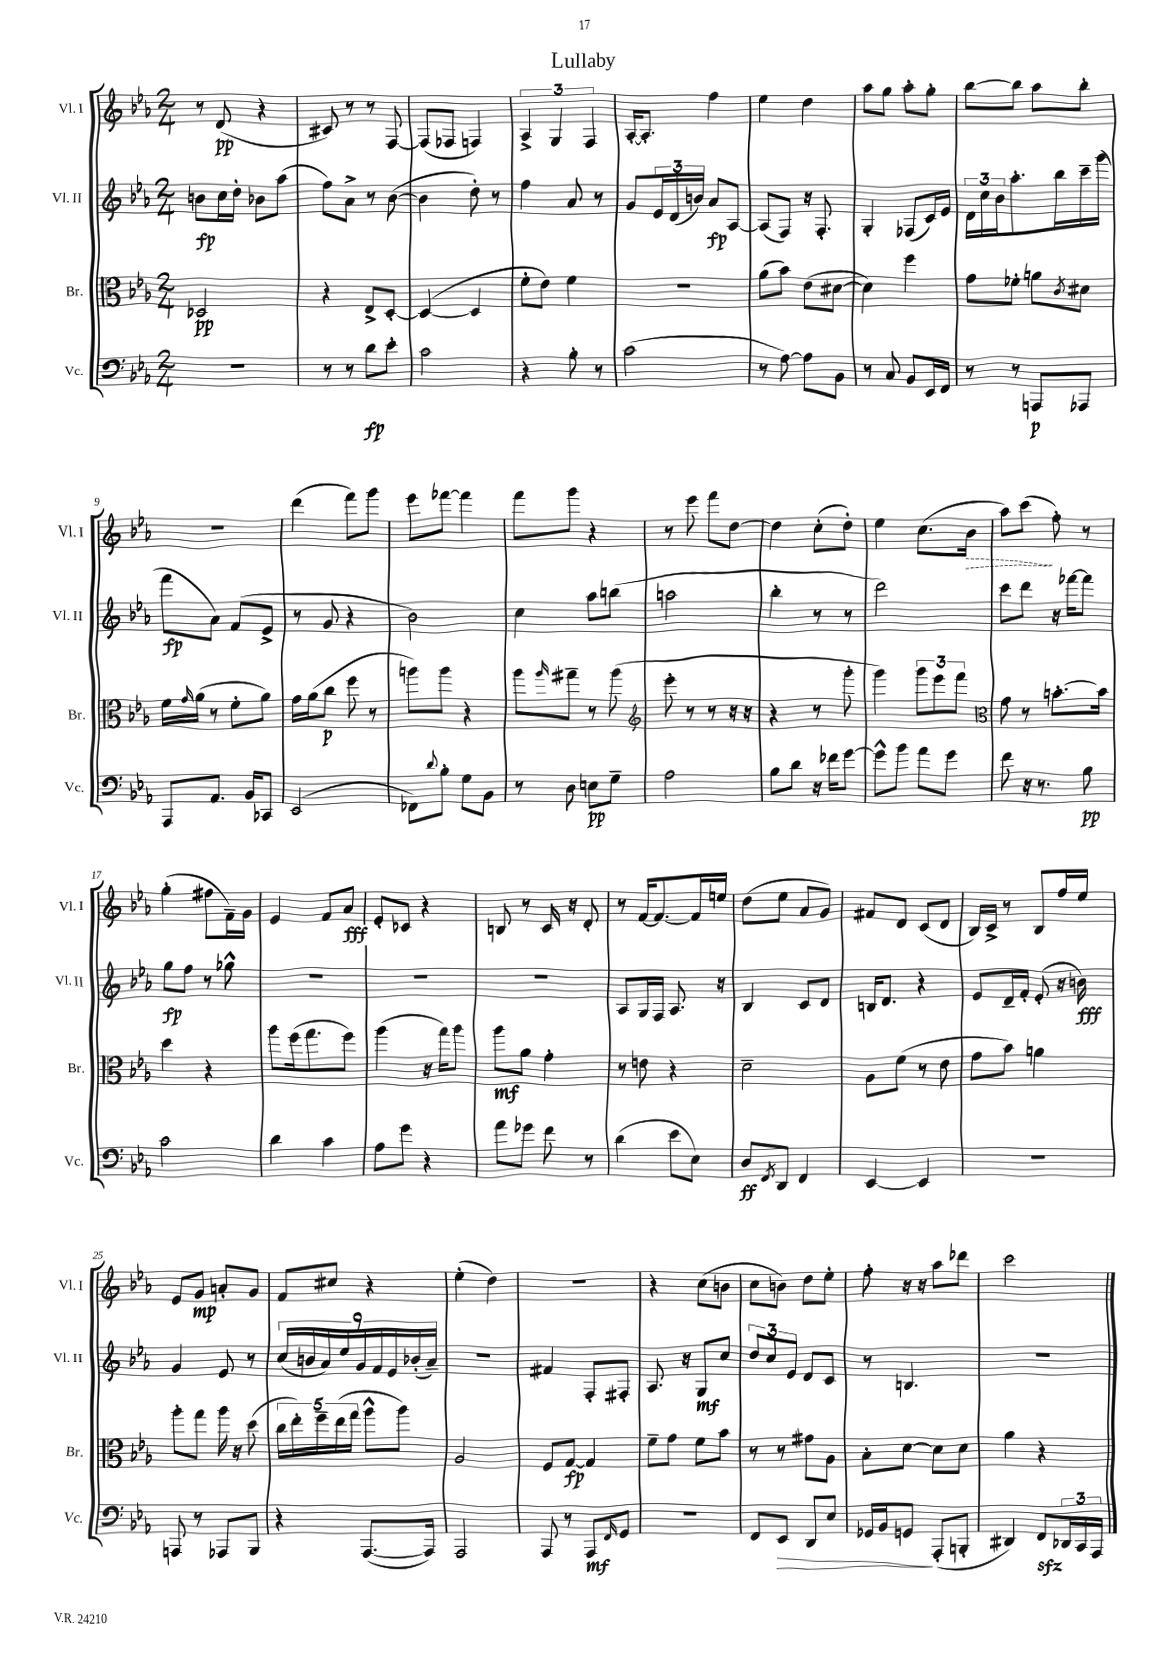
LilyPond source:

\header { title = "Lullaby" }
<<
\new StaffGroup <<
\new Staff = "s0" \with { instrumentName = "Vl. I" shortInstrumentName = "Vl. I" } {
    \clef treble \key ees \major \numericTimeSignature \time 2/4
    r8 d'8\pp( r4 |
    cis'8) r8 r8 f8~ |
    f8( fes8 f4) |
    \tuplet 3/2 { aes4-> g4 f4 } |
    aes16~-. aes8.-. f''4 |
    ees''4 d''4 |
    aes''8 g''8 aes''8-. g''8-. |
    bes''8~ bes''8 aes''8 bes''8-. |
    R2 |
    d'''4( f'''8) g'''8 |
    ees'''8 fes'''8~ fes'''4 |
    f'''8 g'''8 r4 |
    r8 ees'''8 f'''8 d''8~ |
    d''4 c''8-.( d''8-.) |
    ees''4 c''8.( \once \override Hairpin.style = #'dashed-line bes'16\> |
    aes''8) c'''8\!( f''8-.) r8 |
    g''4-.( fis''8 f'16--) g'16 |
    ees'4 f'8 aes'8\fff |
    ees'8-. ces'8 r4 |
    b8 r8 c'16 r16 d'8-. |
    r8 f'16~ f'8.~ f'16 e''16 |
    d''8( ees''8 aes'8 g'8) |
    fis'8 d'8 c'8( d'8 |
    bes16) c'16-> r8 bes8 f''16 ees''16 |
    ees'8 g'8\mp a'8-. g'8 |
    f'8 cis''8 r4 |
    ees''4-.( d''4) |
    R2 |
    r4 c''8( b'8 |
    c''8 b'8) d''8 ees''8-. |
    f''8-. r16 r16 aes''8 des'''8 |
    c'''2 \bar "|." |
}
\new Staff = "s1" \with { instrumentName = "Vl. II" shortInstrumentName = "Vl. II" } {
    \clef treble \key ees \major \numericTimeSignature \time 2/4
    b'8\fp c''16 d''16-. bes'8 aes''8( |
    f''8) aes'8-> r8 bes'8~( |
    bes'4 d''8-.) r8 |
    f''4 aes'8 r8 |
    g'8 \tuplet 3/2 { ees'16 d'16( b'16) } aes'8\fp aes8~ |
    aes8( f8) r16 f8.-. |
    g4-. fes8( c'16) ees'16 |
    \tuplet 3/2 { d'16 c''16 bes'16 } aes''8.-. bes''16 c'''16-- g'''16( |
    f'''8\fp aes'8) f'8( ees'8-> |
    r8 g'8 r4 |
    bes'2) |
    c''4 aes''8 b''8( |
    a''2 |
    bes''4-. r8 r8 |
    d'''2) |
    c'''8 d'''8 r16 fes'''16~ fes'''8 |
    g''8\fp f''8 r8 ges''8-^ |
    R2 |
    R2 |
    R2 |
    aes8 g16 f16 aes8. r16 |
    bes4 c'8 d'8 |
    b16 d'8. r4 |
    ees'8 d'16-- f'16-. ees'8-.( r16 b'16\fff) |
    g'4 ees'8 r8 |
    \tuplet 9/8 { c''16( b'16 aes'16) ees''16 g'16 f'16 ees'16 bes'16-.( aes'16--) } |
    r2 |
    fis'4 f8-. fis8-. |
    aes8. r16 g8\mf c''8 |
    \tuplet 3/2 { d''8 c''8 ees'8 } d'8 c'8 |
    r8 b4. |
    R2 \bar "|." |
}
\new Staff = "s2" \with { instrumentName = "Br." shortInstrumentName = "Br." } {
    \clef alto \key ees \major \numericTimeSignature \time 2/4
    des2\pp |
    r4 ees8-> d8~-. |
    d4~( d4 |
    f'8-. ees'8) f'4 |
    r2 |
    aes'8( bes'8) ees'8( dis'8~ |
    dis'4) f''4 |
    g'8 fes'8-. a'8 \acciaccatura { c'8 } dis'8 |
    f'16 \grace { g'16 } aes'16( r8 f'8-. aes'8) |
    g'16 aes'16( c''8\p f''8 r8 |
    a''8) a''8 r4 |
    aes''8 \grace { aes''16 } gis''8-- r8 aes''8( |
    \clef treble ees'''8-. r8 r8 r16 r16 |
    r4 r8 g'''8-. |
    g'''4) \tuplet 3/2 { g'''8 ees'''8 f'''8 } |
    \clef alto g'8 r8 b'8.~-. b'16 |
    d''4 r4 |
    aes''8 f''16( g''8. f''8) |
    aes''4( r16 g''16) aes''8 |
    aes''8\mf aes'8 g'4-. |
    r8 e'8 r4 |
    d'2-- |
    aes8 f'8( r8 ees'8 |
    g'8 bes'8) a'4 |
    aes''8-. g''8 aes''16 r16 d''8( |
    \tuplet 5/4 { c''16 ees''16-.) f''16-- ees''16( g''16 } aes''8-^ aes''8) |
    aes2 |
    f8 g8~\fp g4 |
    f'8-- g'8 f'8 bes'8 |
    r8 r8 gis'8 aes8 |
    bes8-. d'8~ d'8 d'8 |
    aes'4 r4 \bar "|." |
}
\new Staff = "s3" \with { instrumentName = "Vc." shortInstrumentName = "Vc." } {
    \clef bass \key ees \major \numericTimeSignature \time 2/4
    R2 |
    r8 r8 d'8\fp ees'8-. |
    c'2 |
    r4 bes8-. r8 |
    c'2( |
    r8 aes8~) aes8 bes,8 |
    r8 c8 bes,8 ees,16 f,16 |
    r8 r8 a,,8\p aes,,8 |
    aes,,8 aes,8. bes,16 ces,8 |
    ees,2( |
    fes,8) \appoggiatura { d'8 } bes8-. g8 bes,8 |
    r8 d8 e8\pp g8-- |
    aes2 |
    bes8 d'8 r16 fes'16 g'8~ |
    g'8-^ bes'8 aes'8 g'8 |
    f'8 r16 r8. bes8\pp |
    c'2 |
    d'4 c'4 |
    aes8 g'8 r4 |
    aes'8 ges'8 f'8 r8 |
    d'4( ees'8 ees8) |
    d8\ff \acciaccatura { f,8 } d,8 f,4 |
    ees,4~ ees,4 |
    r2 |
    a,,8 r8 aes,,8 bes,,8 |
    r4 aes,,8.~( aes,,16) |
    aes,,2 |
    aes,,8 r8 aes,,8\mf \grace { f,16 } g,8 |
    R2 |
    f,8 ees,8\> d,8 ees8 |
    ges,16 bes,16 g,8\! aes,,8-.( b,,8-. |
    dis,4) f,8\sfz \tuplet 3/2 { des,16 c,16 aes,,16 } \bar "|." |
}
>>
>>
